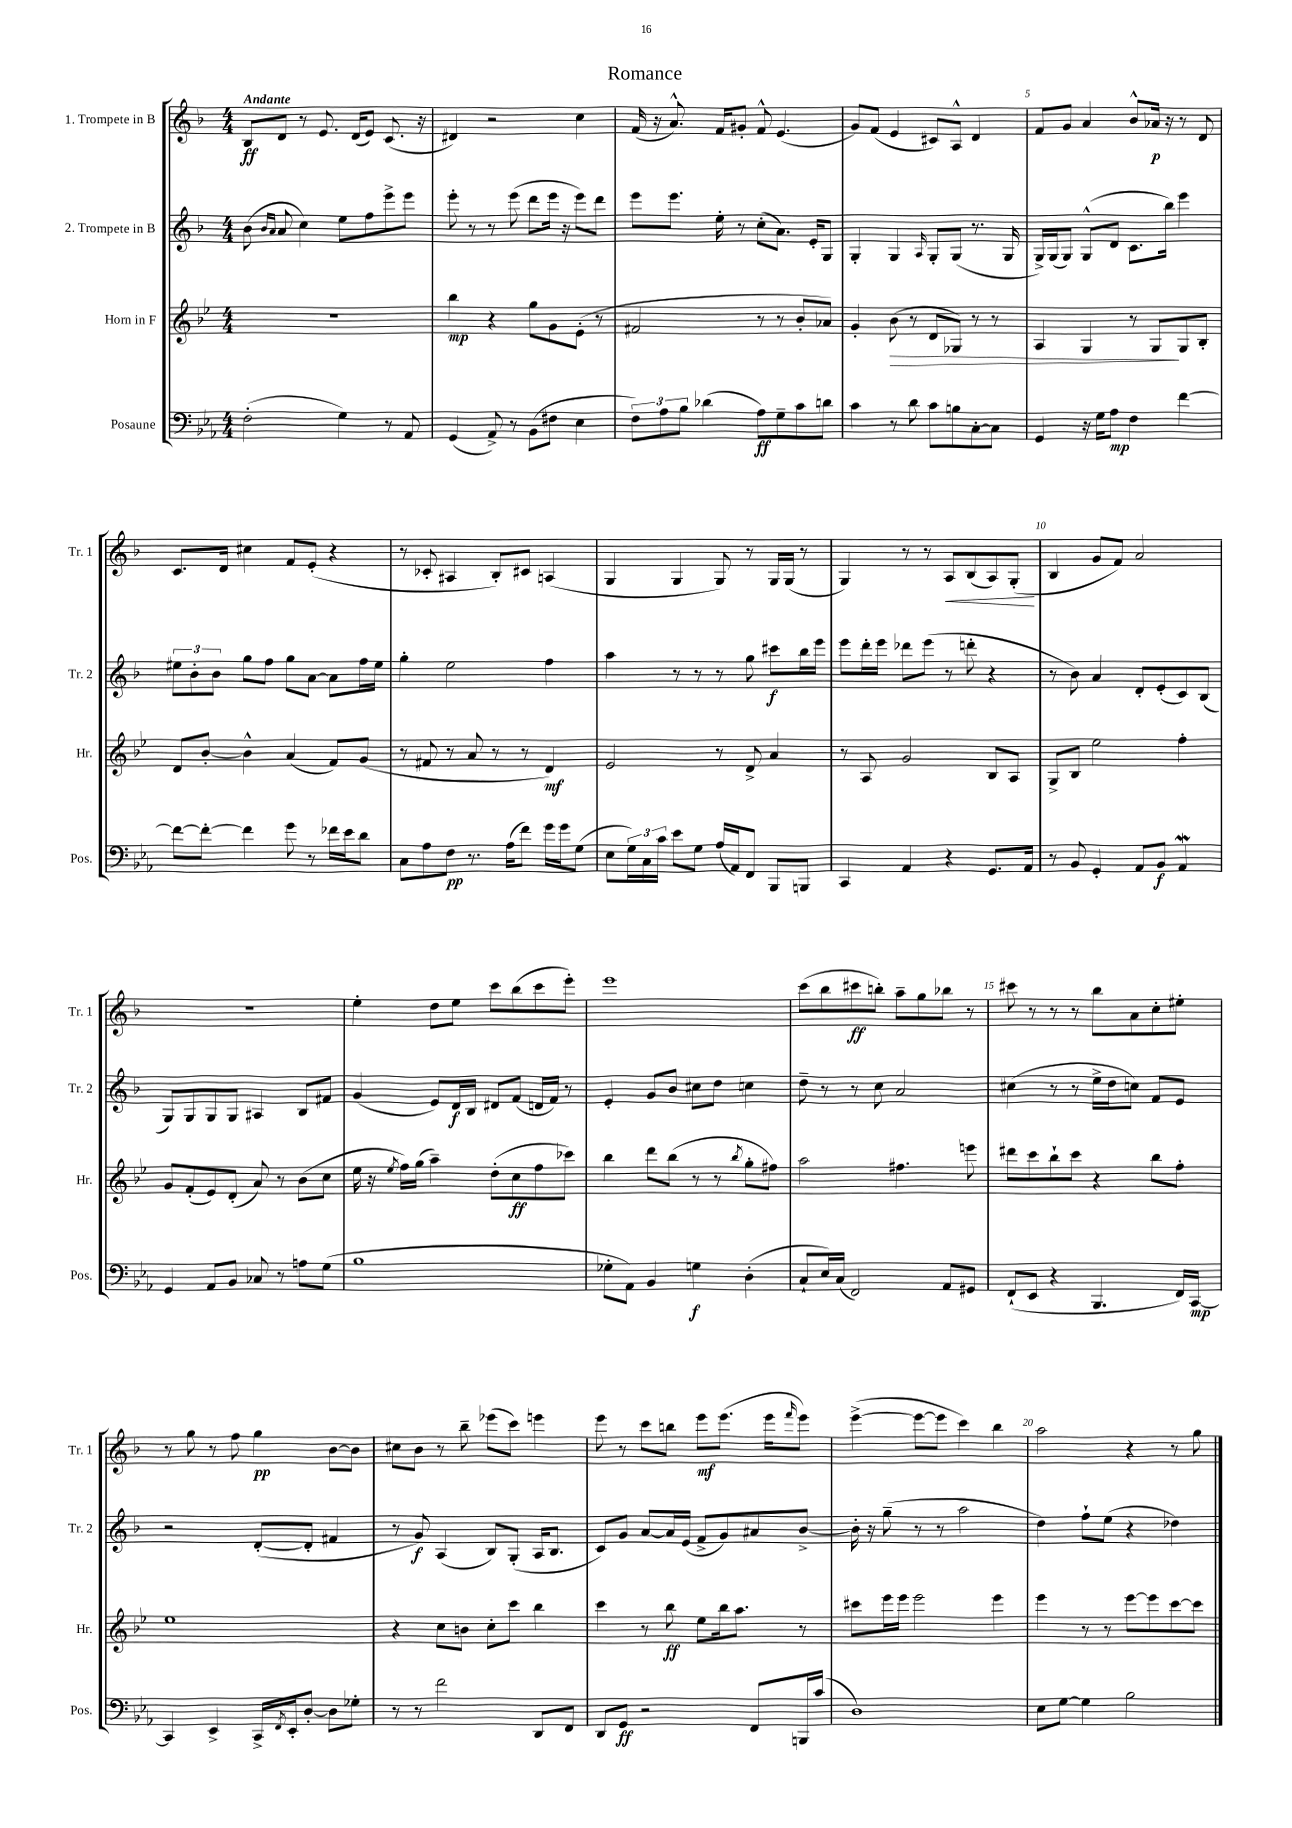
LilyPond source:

\header { title = "Romance" }
<<
\new StaffGroup <<
\new Staff = "s0" \with { instrumentName = "1. Trompete in B" shortInstrumentName = "Tr. 1" } {
    \clef treble \key f \major \numericTimeSignature \time 4/4 \tempo "Andante"
    bes8\ff d'8 r8 e'8. d'16( e'8) c'8.( r16 |
    dis'4) r2 c''4 |
    f'16( r16 a'8.-^) f'16 gis'8-. f'8-^ e'4.( |
    g'8) f'8( e'4 cis'8) a8-^ d'4 |
    f'8 g'8 a'4 bes'8-^ aes'16\p r16 r8 d'8 |
    c'8. d'16 cis''4 f'8 e'8-.( r4 |
    r8 ces'8-. ais4 bes8-.) cis'8 a4( |
    g4 g4 g8) r8 g16 g16( r8 |
    g4) r8 r8 a8\< bes8( a8) g8-.\!( |
    bes4 g'8 f'8) a'2 |
    R1 |
    e''4-. d''8 e''8 c'''8 bes''8( c'''8 e'''8-.) |
    e'''1 |
    c'''8( bes''8 cis'''8\ff b''8-.) a''8-- g''8 bes''8 r8 |
    cis'''8 r8 r8 r8 bes''8 a'8 c''8-. eis''8-. |
    r8 g''8 r8 f''8 g''4\pp bes'8~ bes'8 |
    cis''8 bes'8 r8 bes''8-- ees'''8( c'''8) e'''4 |
    e'''8 r8 c'''8 b''8 e'''8\mf e'''8.( e'''16 \grace { f'''16 } e'''8) |
    e'''4~->( e'''8~ e'''8 c'''4) bes''4 |
    a''2 r4 r8 g''8 \bar "|." |
}
\new Staff = "s1" \with { instrumentName = "2. Trompete in B" shortInstrumentName = "Tr. 2" } {
    \clef treble \key f \major \numericTimeSignature \time 4/4
    bes'8( \grace { bes'16 a'16 } a'8 c''4) e''8 f''8 e'''8-> e'''8 |
    e'''8-. r8 r8 e'''8( d'''8 e'''16 r16 e'''8) d'''8 |
    e'''8 e'''8. e''16-. r8 c''8-.( a'8.) e'16-. g8 |
    g4-. g4 \grace { a16 } g8-. g8( r8. g16 |
    g16->) g16( g8) g8-^( d'8 c'8. bes''16) e'''4 |
    \tuplet 3/2 { eis''8 bes'8-. bes'8 } g''8 f''8 g''8 a'8~ a'8 f''16 eis''16 |
    g''4-. e''2 f''4 |
    a''4 r8 r8 r8 g''8 cis'''8\f bes''16 e'''16 |
    e'''8 d'''16-. e'''16 des'''8 e'''8( r8 d'''8-. r4 |
    r8 bes'8) a'4 d'8-. e'8-.( c'8) bes8( |
    g8) g8 g8 g8 ais4 bes8 fis'8 |
    g'4( e'8) d'16\f bes16 dis'8 f'8( d'16 f'16) r8 |
    e'4-. g'8 bes'8 cis''8 d''8 c''4 |
    d''8-- r8 r8 c''8 a'2 |
    cis''4( r8 r8 e''16-> d''16 c''8) f'8 e'8 |
    r2 d'8~-.( d'8-. fis'4 |
    r8 g'8\f) a4( bes8) g8-.( a16 bes8. |
    c'8) g'8 a'8~ a'16 e'16( f'8-> g'8) ais'8 bes'8~-> |
    bes'16-. r16 g''8--( r8 r8 a''2 |
    d''4) f''8-! e''8( r4 des''4) \bar "|." |
}
\new Staff = "s2" \with { instrumentName = "Horn in F" shortInstrumentName = "Hr." } {
    \clef treble \key bes \major \numericTimeSignature \time 4/4
    R1 |
    bes''4\mp r4 g''8 g'8 ees'8-.( r8 |
    fis'2 r8 r8 bes'8-. aes'8) |
    g'4-. bes'8\>( r8 d'8 ges8) r8 r8 |
    a4 g4 r8 g8\! g8 bes8-. |
    d'8 bes'8~-. bes'4-^ a'4( f'8) g'8( |
    r8 fis'8 r8 a'8 r8 r8 d'4\mf) |
    ees'2 r8 d'8-> a'4 |
    r8 a8 g'2 bes8 a8 |
    g8-> bes8 ees''2 f''4-. |
    g'8 f'8-.( ees'8) d'8-.( a'8) r8 bes'8( c''8 |
    ees''16 r16 \acciaccatura { ees''8 } f''16) g''16( a''4--) d''8-.( c''8\ff f''8 ces'''8) |
    bes''4 d'''8 bes''8( r8 r8 \acciaccatura { bes''8 } g''8-. fis''8) |
    a''2 fis''4. e'''8 |
    dis'''8 c'''8 bes''8-! c'''8 r4 bes''8 f''8-. |
    ees''1 |
    r4 c''8 b'8 c''8-. c'''8 bes''4 |
    c'''4 r8 bes''8\ff ees''8 bes''16 a''8. r8 |
    cis'''8 ees'''16 ees'''16 ees'''2 ees'''4 |
    ees'''4 r8 r8 ees'''8~ ees'''8 c'''8~ c'''8 \bar "|." |
}
\new Staff = "s3" \with { instrumentName = "Posaune" shortInstrumentName = "Pos." } {
    \clef bass \key ees \major \numericTimeSignature \time 4/4
    f2-.( g4) r8 aes,8 |
    g,4( aes,8->) r8 bes,8( fis8 ees4 |
    \tuplet 3/2 { f8) aes8 bes8 } des'4( aes8\ff) g8-- c'8 d'8 |
    c'4 r8 d'8 c'8 b8 c8~-. c8 |
    g,4 r16 g16 aes8\mp f4 f'4~ |
    f'8~ f'8~-. f'4 g'8 r8 fes'16 ees'16 d'8 |
    c8 aes8 f8\pp r8. aes16( f'8) g'16 g'16 g8( |
    ees8 \tuplet 3/2 { g16) c16 c'16 } ees'8 g8 aes16( aes,16) f,8 bes,,8 b,,8 |
    c,4 aes,4 r4 g,8. aes,16 |
    r8 bes,8 g,4-. aes,8 bes,8\f aes,4\mordent |
    g,4 aes,8 bes,8 ces8 r8 a8 g8( |
    bes1 |
    ges8-. aes,8) bes,4 g4\f d4-.( |
    c8-! ees16) c16( f,2) aes,8 gis,8 |
    f,8-!( ees,8 r4 bes,,4. f,16) c,16~\mp |
    c,4 ees,4-> c,16-> \acciaccatura { f,8 } ees,16-. d8~-. d8 ges8-. |
    r8 r8 f'2 d,8 f,8 |
    d,8 g,8\ff r2 f,8 b,,16 c'16( |
    d1) |
    ees8 g8~ g4 bes2 \bar "|." |
}
>>
>>
\layout { \context { \Score \override BarNumber.break-visibility = ##(#f #t #t) barNumberVisibility = #(every-nth-bar-number-visible 5) } }
